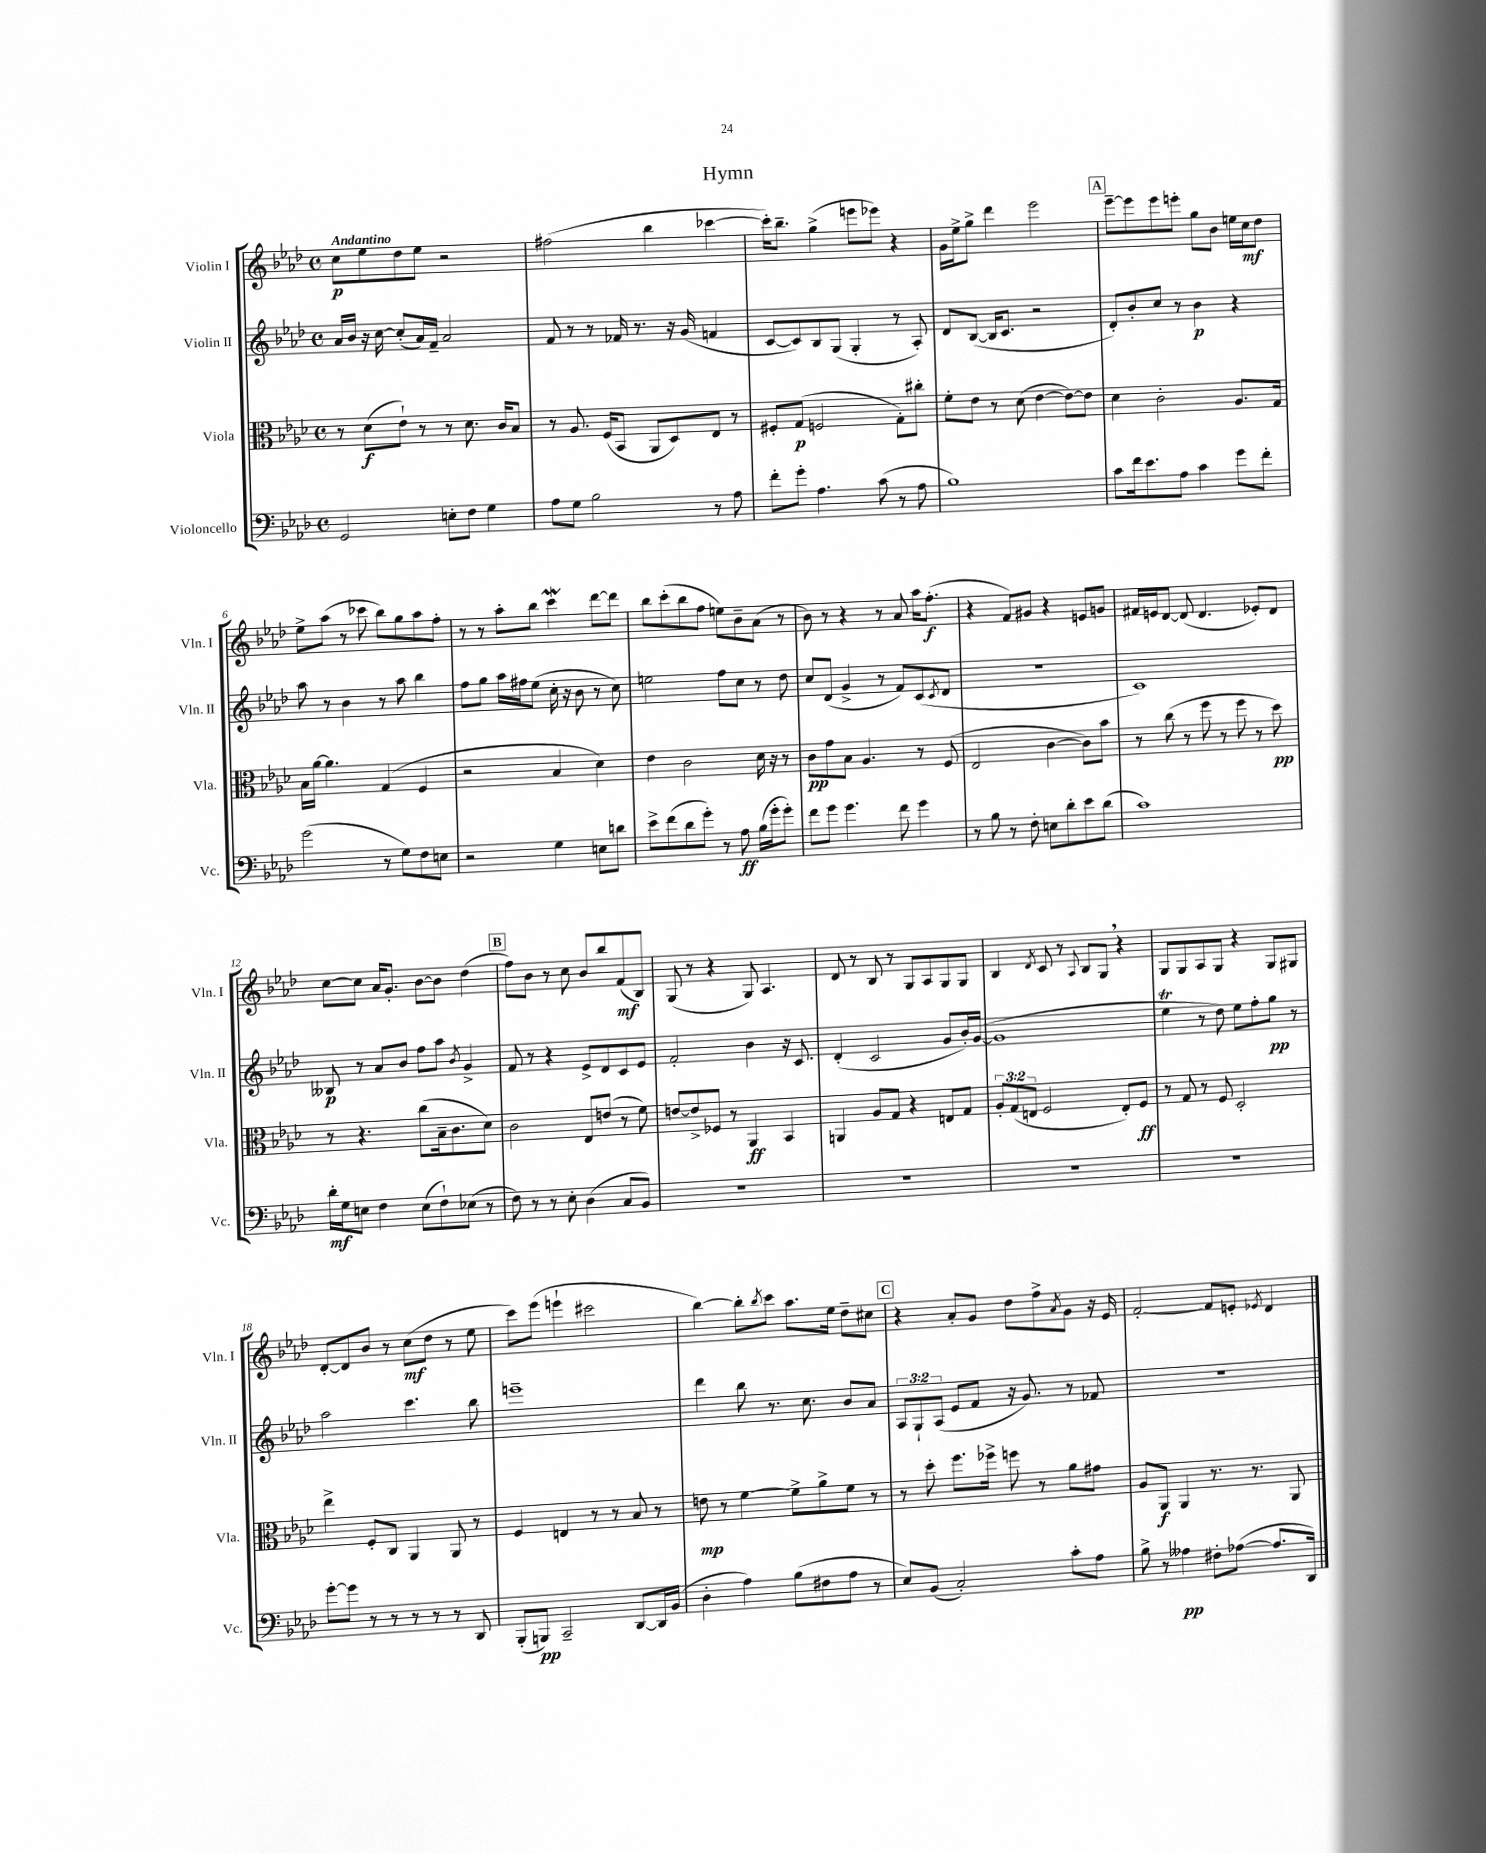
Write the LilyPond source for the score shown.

\header { title = "Hymn" }
<<
\new StaffGroup <<
\new Staff = "s0" \with { instrumentName = "Violin I" shortInstrumentName = "Vln. I" } {
    \clef treble \key aes \major \defaultTimeSignature \time 4/4 \tempo "Andantino"
    c''8\p ees''8 des''8 ees''8 r2 |
    fis''2( bes''4 ces'''4~ |
    ces'''16-.) bes''8.-- g''4->( e'''8 ees'''8) r4 |
    g'16 ees''16-> g''8-> des'''4 ees'''2 |
    \mark \markup { \box "A" } ees'''8~-- ees'''8 ees'''8 e'''8-. g''8 bes'8 e''16 c''16\mf des''8 |
    ees''8-> aes''8( r8 ces'''8 bes''8) g''8 aes''8 f''8-. |
    r8 r8 aes''8-. bes''8 c'''4\mordent des'''8~ des'''8 |
    bes''8 c'''8-.( bes''8 f''8 e''8) bes'8-- aes'8( r8 |
    bes'8) r8 r4 r8 aes'8 aes''16 f''8.-.\f( |
    r4 f'8) gis'8 r4 e'8 g'8 |
    fis'16 e'16 des'8~ des'8( des'4. ees'8-.) des'8 |
    c''8~ c''8 aes'16 g'8.-. bes'8~ bes'8 des''4( |
    \mark \markup { \box "B" } f''8) bes'8 r8 c''8 bes'8 bes''8 f'8\mf( bes8) |
    g8( r8 r4 g8) aes4. |
    des'8 r8 bes8 r8 g8 aes8 g8 g8 |
    bes4 \acciaccatura { des'8 } c'8 r8 \appoggiatura { aes8 } bes8 g8 \breathe r4 |
    g8 g8 aes8 g8 r4 g8 gis8 |
    des'8~-. des'8 bes'8 r8 c''8\mf( des''8 r8 ees''8 |
    c'''8) ees'''8( e'''4-! cis'''2 |
    bes''4~) bes''8-. \acciaccatura { bes''8 } c'''8 aes''8. ees''16 des''8-- cis''8 |
    \mark \markup { \box "C" } r4 aes'8-. g'8 des''8 f''8-> \acciaccatura { aes'8 } g'8 r16 ees'16 |
    f'2~-. f'8 e'8-. \acciaccatura { ees'8 } des'4 \bar "|." |
}
\new Staff = "s1" \with { instrumentName = "Violin II" shortInstrumentName = "Vln. II" } {
    \clef treble \key aes \major \defaultTimeSignature \time 4/4 \override Staff.TupletNumber.text = #tuplet-number::calc-fraction-text
    aes'16 bes'16 r16 c''16~ c''8-.( aes'16) f'16-- aes'2 |
    f'8 r8 r8 fes'16 r8. r16 g'16( f'4 |
    c'8~ c'8) bes8 g8( g4-. r8 aes8-.) |
    des'8 bes8~( bes16 c'8. r2 |
    \mark \markup { \box "A" } des'8-.) bes'8-. c''8 r8 bes'4\p r4 |
    aes''8 r8 bes'4 r8 aes''8 bes''4 |
    f''8 g''8 aes''16 fis''16 ees''8( c''16-. r16 bes'8 r8 c''8) |
    e''2 f''8 c''8 r8 des''8 |
    c''8 des'8( g'4-> r8 f'8) c'8( \acciaccatura { c'8 } des'8 |
    R1 |
    c'1) |
    beses8\p r8 aes'8 bes'8 f''8 aes''8 \acciaccatura { bes'8 } g'4-> |
    \mark \markup { \box "B" } f'8 r8 r4 ees'8-> des'8 c'8 ees'8 |
    f'2-. bes'4 r16 c'8. |
    des'4-.( c'2 g'8 bes'16-.) g'16~( |
    g'1 |
    ees''4\trill r8 des''8) ees''8 f''8-. g''8\pp r8 |
    aes''2 c'''4. bes''8 |
    e'''1-- |
    des'''4 bes''8 r8. c''8. bes'8 aes'8 |
    \mark \markup { \box "C" } \tuplet 3/2 { aes8 g8-! aes8( } ees'8 f'8 r16 g'8.) r8 fes'8 |
    R1 \bar "|." |
}
\new Staff = "s2" \with { instrumentName = "Viola" shortInstrumentName = "Vla." } {
    \clef alto \key aes \major \defaultTimeSignature \time 4/4 \override Staff.TupletNumber.text = #tuplet-number::calc-fraction-text
    r8 des'8\f( ees'8-!) r8 r8 des'8. c'16 bes8 |
    r8 aes8. f16( bes,8 aes,8 des8) ees8 r8 |
    fis8-. g8\p( f2 g8-.) cis''8-. |
    f'8-. ees'8 r8 des'8( ees'4~ ees'8~) ees'8 |
    \mark \markup { \box "A" } des'4 c'2-. aes8. g16 |
    bes16 aes'16~ aes'4. g4( f4 |
    r2 bes4 des'4) |
    ees'4 c'2 des'16 r16 r8 |
    c'8\pp g'8 bes8 aes4. r8 f8( |
    ees2 c'4~ c'8) bes'8 |
    r8 c''8( r8 f''8 r8 f''8 r8 des''8\pp) |
    r8 r4. c''8( bes16-- c'8. des'8) |
    \mark \markup { \box "B" } c'2 ees8 e'8( r8 f'8) |
    e'8~ e'8-> fes8 r8 aes,4\ff bes,4 |
    a,4 aes8 g8 r4 e8 g8 |
    \tuplet 3/2 { aes8-. g8( e8 } f2 e8-.) f8\ff |
    r8 g8 r8 f8 des2-. |
    ees''4-> f8-. c8 aes,4 aes,8 r8 |
    f4 e4 r8 r8 bes8 r8 |
    e'8\mp r8 f'4~ f'8-> aes'8-> f'8 r8 |
    \mark \markup { \box "C" } r8 des''8-. f''8. fes''16-> f''8 r8 aes'8 gis'8 |
    aes8 aes,8\f aes,4 r8. r8. aes,8 \bar "|." |
}
\new Staff = "s3" \with { instrumentName = "Violoncello" shortInstrumentName = "Vc." } {
    \clef bass \key aes \major \defaultTimeSignature \time 4/4
    g,2 e8-. f8 g4 |
    aes8 g8 bes2 r8 aes8 |
    f'8-. g'8-. aes4. c'8( r8 aes8 |
    bes1) |
    \mark \markup { \box "A" } c'8 f'16 ees'8. aes8 c'4 g'8 f'8-. |
    g'2( r8 g8) f8 e8 |
    r2 g4 e8 d'8 |
    ees'8-> f'8( des'8 g'8-.) r8 aes8\ff bes16( g'16-. g'8-.) |
    f'8 g'8 g'4. f'8 g'4 |
    r8 bes8 r8 f8-. e8 des'8-. ees'8 des'8( |
    c'1) |
    des'16-.\mf g16 e8 f4 e8( f8-!) ees8( r8 |
    \mark \markup { \box "B" } f8) r8 r8 ees8-. des4( c8 bes,8) |
    R1 |
    R1 |
    R1 |
    R1 |
    g'8~-. g'8 r8 r8 r8 r8 r8 des,8 |
    bes,,8-.( b,,8\pp) c,2-- des,8~ des,16 bes,16( |
    des4-. aes4) bes8( fis8 aes8 r8 |
    \mark \markup { \box "C" } ees8) bes,8( c2-.) c'8-. aes8 |
    bes8-> r8 aeses4\pp fis8-. aes8~( aes8. des,16) \bar "|." |
}
>>
>>
